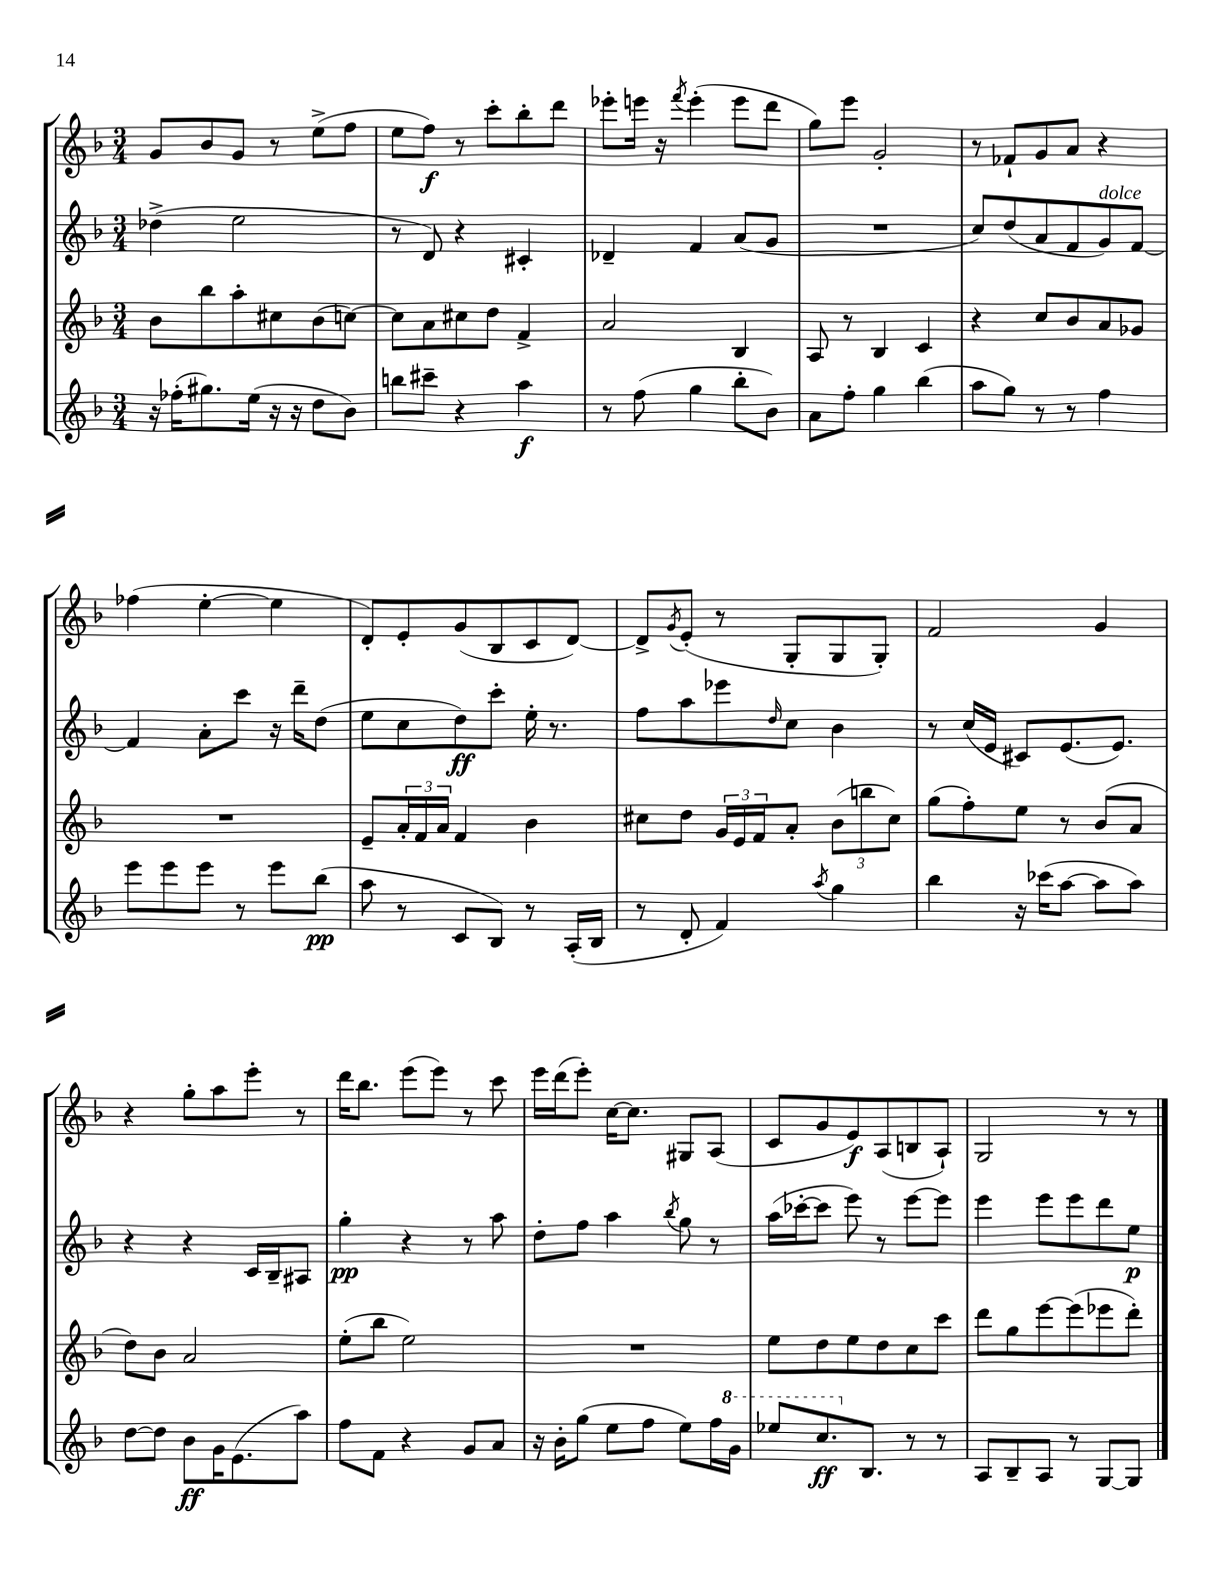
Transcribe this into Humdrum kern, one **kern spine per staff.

**kern	**kern	**kern	**kern
*staff4	*staff3	*staff2	*staff1
*clefG2	*clefG2	*clefG2	*clefG2
*k[b-]	*k[b-]	*k[b-]	*k[b-]
*M3/4	*M3/4	*M3/4	*M3/4
16r	8b-	(4dd-^	8g
(16ff-'	.	.	.
8.gg#)	8bb-	.	8b-
.	8aa'	2ee	8g
(16ee	.	.	.
16r	8cc#	.	8r
16r	.	.	.
8dd	(8b-	.	(8ee^
8b-)	[8cc)	.	8ff
=	=	=	=
8bb	8cc]	8r	8ee
8ccc#~	8a	8d)	8ff)
4r	8cc#	4r	8r
.	8dd	.	8ccc'
4aa	4f^	4c#'	8bb-'
.	.	.	8ddd
=	=	=	=
8r	2a	4d-~	8eee-'
(8ff	.	.	16eee
.	.	.	16r
.	.	.	8qfff
4gg	.	4f	(4eee'
8bb-'	4B-	(8a	8eee
8b-)	.	8g	8ddd
=	=	=	=
8a	8A	2.r	8gg)
8ff'	8r	.	8eee
4gg	4B-	.	2g'
(4bb-	4c	.	.
=	=	=	=
8aa	4r	8cc)	8r
8gg)	.	(8dd	8f-`
8r	8cc	8a	8g
8r	8b-	8f	8a
4ff	8a	8g)	4r
.	8g-	[8f	.
=	=	=	=
8eee	2.r	4f]	(4ff-
8eee	.	.	.
8eee	.	8a'	[4ee'
8r	.	8ccc	.
8eee	.	16r	4ee]
.	.	16ddd~	.
(8bb-	.	(8dd	.
=	=	=	=
8aa	8e~	8ee	8d')
8r	24a'	8cc	8e'
.	24f	.	.
.	24a	.	.
8c	4f	8dd)	(8g
8B-)	.	8ccc'	8B-
8r	4b-	16ee'	8c
.	.	8.r	.
(16A'	.	.	[8d)
16B-	.	.	.
=	=	=	=
8r	8cc#	8ff	8d^]
.	.	.	8qg
8d'	8dd	8aa	(8e'
4f)	24g	8eee-	8r
.	24e	.	.
.	24f	.	.
.	.	16qqdd	.
.	8a'	8cc	8G'
8qaa	.	.	.
4gg	(12b-	4b-	8G
.	12bb	.	.
.	.	.	8G')
.	12cc#)	.	.
=	=	=	=
4bb-	(8gg	8r	2f
.	8ff')	(16cc	.
.	.	16e	.
16r	8ee	8c#)	.
(16ccc-	.	.	.
[8aa	8r	(8.e	.
8aa]	(8b-	.	4g
.	.	8.e)	.
8aa)	8a	.	.
=	=	=	=
[8dd	8dd)	4r	4r
8dd]	8b-	.	.
8b-	2a	4r	8gg'
16g	.	.	8aa
(8.e	.	.	.
.	.	16c	8eee'
.	.	16B-~	.
8aa)	.	8A#	8r
=	=	=	=
8ff	(8ee'	4gg'	16ddd
.	.	.	8.bb-
8f	8bb-	.	.
4r	2ee)	4r	(8eee
.	.	.	8eee)
8g	.	8r	8r
8a	.	8aa	8ccc
=	=	=	=
16r	2.r	8dd'	16eee
16b-'	.	.	(16ddd
(8gg	.	8ff	8eee')
8ee	.	4aa	[16cc
.	.	.	8.cc]
8ff	.	.	.
.	.	8qbb-	.
8ee)	.	8gg	8G#
16ff	.	8r	(8A
16gg	.	.	.
=	=	=	=
8eee-	8ee	(16aa	8c
.	.	[16ccc-'	.
8.ccc	8dd	8ccc-]	8g
.	8ee	8eee)	8e)
8.B-	.	.	.
.	8dd	8r	(8A
8r	8cc	[8eee	8B
8r	8ccc	8eee]	8A`)
=	=	=	=
8A	8ddd	4eee	2G
8B-~	8gg	.	.
8A	[8eee	8eee	.
8r	(8eee]	8eee	.
[8G	8eee-	8ddd	8r
8G]	8ddd')	8ee	8r
==	==	==	==
*-	*-	*-	*-
